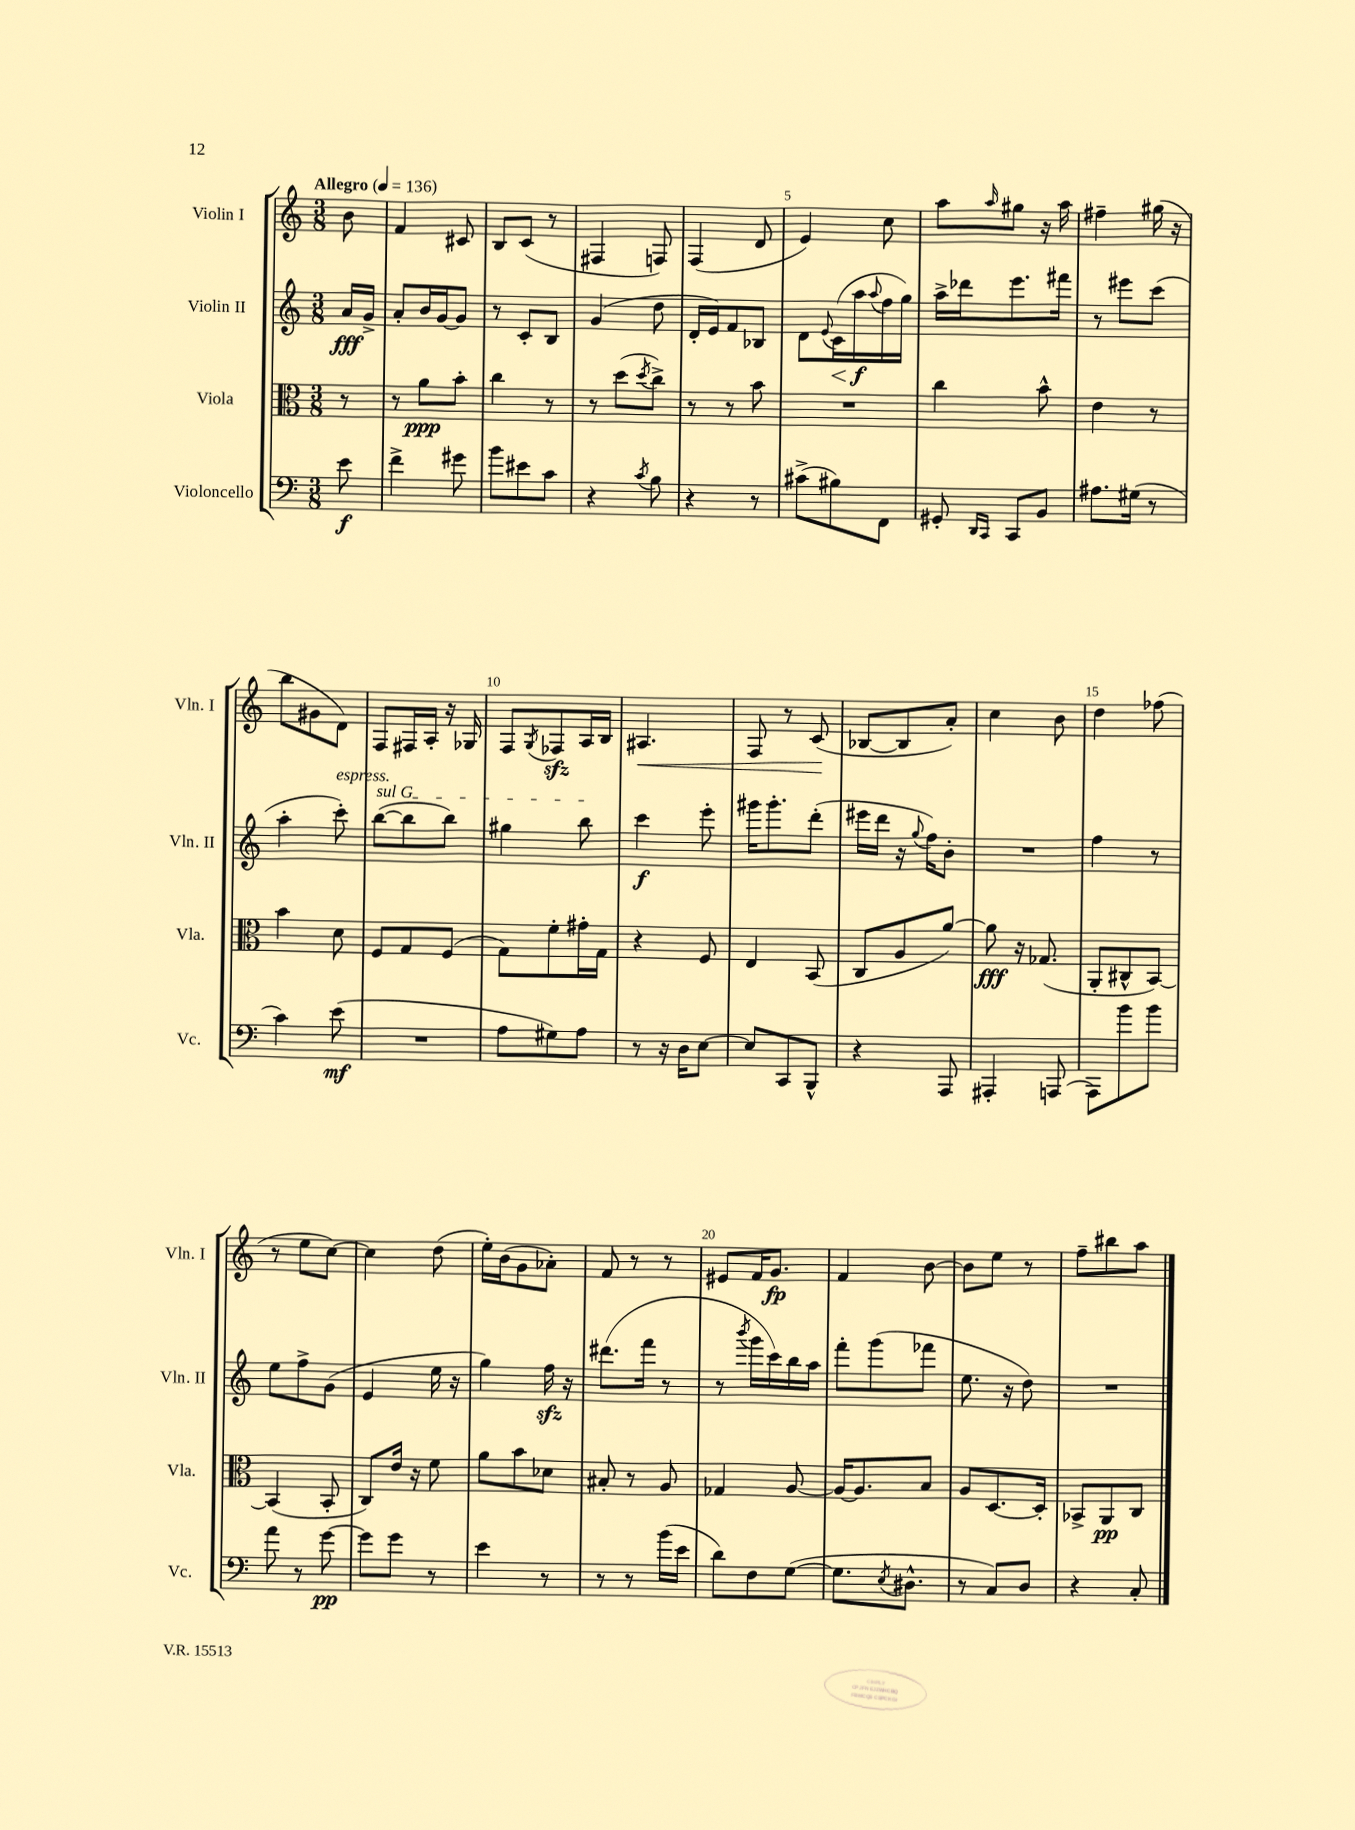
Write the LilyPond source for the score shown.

<<
\new StaffGroup <<
\new Staff = "s0" \with { instrumentName = "Violin I" shortInstrumentName = "Vln. I" } {
    \clef treble \key c \major \numericTimeSignature \time 3/8 \partial 8 \tempo "Allegro" 4 = 136
    b'8 |
    f'4 cis'8 |
    b8 c'8( r8 |
    fis4 f8) |
    f4( d'8 |
    e'4) c''8 |
    a''8 \grace { a''16 } gis''8 r16 a''16 |
    fis''4-- gis''16( r16 |
    b''8 gis'8 d'8) |
    f8 fis16 a16-. r16 ges16 |
    f8 \acciaccatura { g8 } fes8\sfz a16 b16 |
    ais4.\< |
    f8 r8 c'8\!( |
    bes8~ bes8 a'8-.) |
    c''4 b'8 |
    d''4 fes''8( |
    r8 e''8 c''8~) |
    c''4 d''8( |
    e''16-.) b'16( g'8 aes'8-.) |
    f'8 r8 r8 |
    eis'8 f'16 g'8.\fp |
    f'4 b'8~ |
    b'8 e''8 r8 |
    f''8-- bis''8 a''8 \bar "|." |
}
\new Staff = "s1" \with { instrumentName = "Violin II" shortInstrumentName = "Vln. II" } {
    \clef treble \key c \major \numericTimeSignature \time 3/8 \partial 8
    a'16\fff g'16-> |
    a'8-. b'16 g'16~ g'8 |
    r8 c'8-. b8 |
    g'4( d''8 |
    d'16-. e'16) f'8 bes8 |
    d'8 \appoggiatura { e'8 } c'16\<( a''16\f\! \appoggiatura { a''8 } f''16 g''16) |
    a''16-> des'''16 e'''8. fis'''16 |
    r8 eis'''8 c'''8( |
    a''4-. c'''8-.^\markup { \italic "espress." }) |
    \once \override TextSpanner.bound-details.left.text = \markup { \italic "sul G" } b''8~\startTextSpan( b''8 b''8) |
    gis''4 b''8\stopTextSpan |
    c'''4\f e'''8-. |
    gis'''16 gis'''8.-. d'''8-.( |
    eis'''16 d'''16 r16 \appoggiatura { g''8 } f''16) b'8-. |
    R4. |
    f''4 r8 |
    e''8 f''8-> g'8( |
    e'4 e''16 r16 |
    g''4) f''16\sfz r16 |
    dis'''8.( f'''16 r8 |
    r8 \acciaccatura { b'''8 } g'''16 c'''16) b''16 a''16 |
    f'''8-. g'''8( fes'''8 |
    e''8. r16 d''8) |
    R4. \bar "|." |
}
\new Staff = "s2" \with { instrumentName = "Viola" shortInstrumentName = "Vla." } {
    \clef alto \key c \major \numericTimeSignature \time 3/8 \partial 8
    r8 |
    r8 a'8\ppp b'8-. |
    c''4 r8 |
    r8 d''8( \acciaccatura { d''8 } c''8->) |
    r8 r8 b'8 |
    R4. |
    c''4 b'8-^ |
    e'4 r8 |
    b'4 d'8 |
    f8 g8 f8( |
    g8) f'8-. gis'16-. g16 |
    r4 f8 |
    e4 b,8( |
    c8 a8 a'8~) |
    a'8\fff r16 ges8.( |
    a,8-. cis8-^ b,8~) |
    b,4( b,8-. |
    c8) e'16 r16 f'8 |
    a'8 b'8 des'8 |
    bis8-. r8 a8 |
    ges4 a8~ |
    a16~ a8. b8 |
    a8 d8.~ d16-. |
    bes,8-> a,8\pp c8 \bar "|." |
}
\new Staff = "s3" \with { instrumentName = "Violoncello" shortInstrumentName = "Vc." } {
    \clef bass \key c \major \numericTimeSignature \time 3/8 \partial 8
    e'8\f |
    f'4-> gis'8 |
    b'8 eis'8 c'8 |
    r4 \acciaccatura { c'8 } b8 |
    r4 r8 |
    cis'8->( bis8) f,8 |
    gis,8-. \grace { d,16 c,16 } c,8 b,8 |
    ais8. gis16( r8 |
    c'4) e'8\mf( |
    R4. |
    a8 gis8) a8 |
    r8 r16 d16 e8~ |
    e8 c,8 b,,8-^ |
    r4 a,,8 |
    ais,,4-. a,,8( |
    a,,8) b'8 b'8 |
    a'8 r8 g'8~\pp |
    g'8 g'8 r8 |
    e'4 r8 |
    r8 r8 b'16( e'16 |
    d'8) f8 g8~( |
    g8. \acciaccatura { e8 } dis8.-^ |
    r8 c8) d8 |
    r4 c8-. \bar "|." |
}
>>
>>
\layout { \context { \Score \override BarNumber.break-visibility = ##(#f #t #t) barNumberVisibility = #(every-nth-bar-number-visible 5) } }
